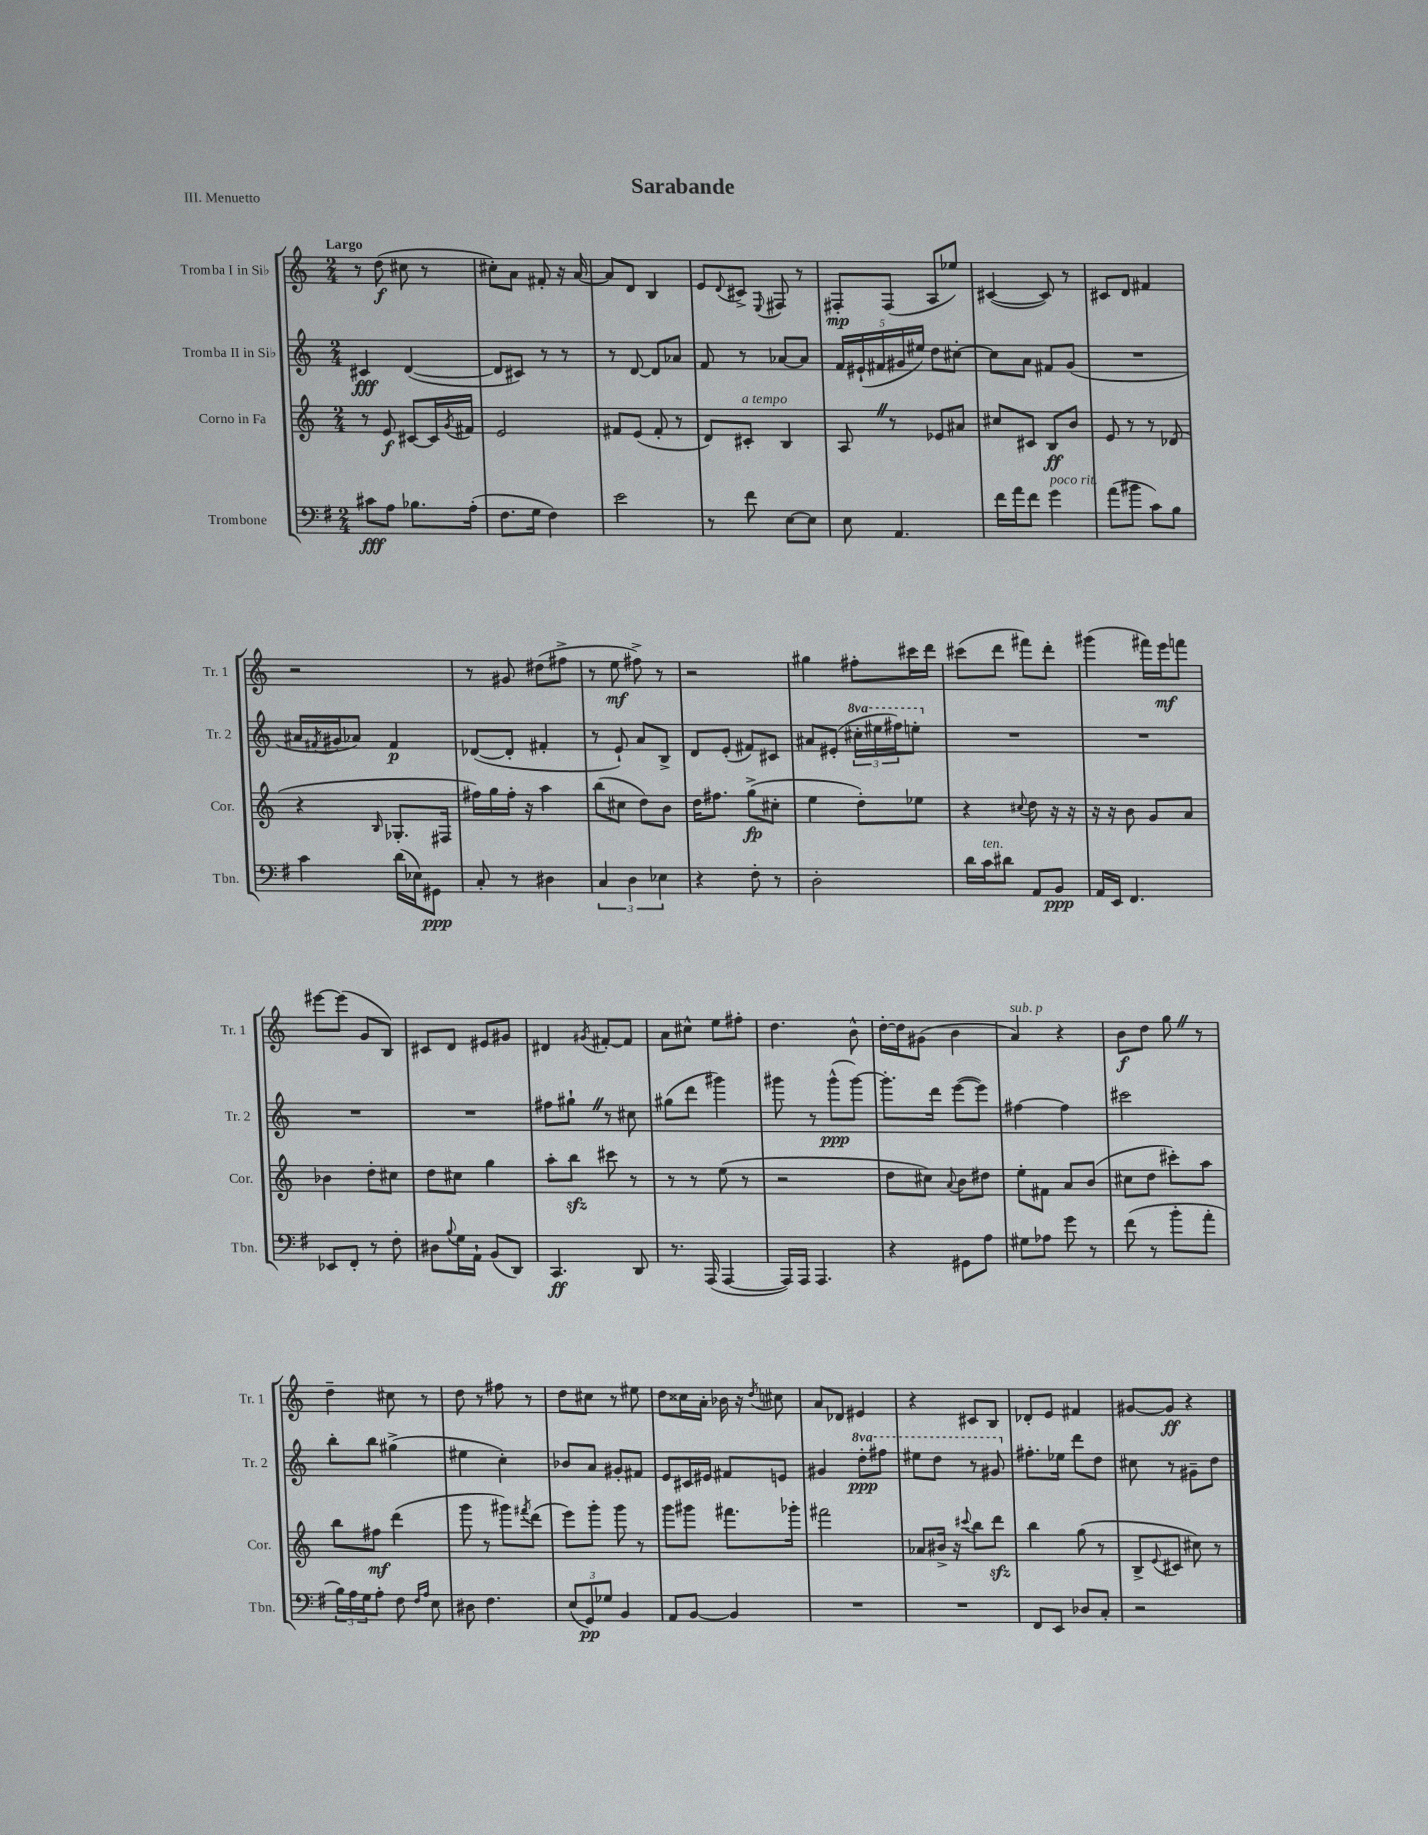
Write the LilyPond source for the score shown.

\header { title = "Sarabande" piece = "III. Menuetto" }
<<
\new StaffGroup <<
\new Staff = "s0" \with { instrumentName = "Tromba I in Sib" shortInstrumentName = "Tr. 1" } {
    \clef treble \key c \major \numericTimeSignature \time 2/4 \tempo "Largo"
    r8 d''8\f( cis''8 r8 |
    cis''8-.) a'8 fis'8-. r16 a'16~ |
    a'8 d'8 b4 |
    e'8 \appoggiatura { d'8 } cis'8-> \appoggiatura { e8 } fis8 r8 |
    fis8-.\mp fis8( a8 ees''8) |
    cis'4~( cis'8) r8 |
    cis'8 d'8 fis'4 |
    r2 |
    r8 gis'8 dis''8( fis''8-> |
    r8 e''8\mf fis''8->) r8 |
    r2 |
    gis''4 fis''8-. cis'''16 d'''16 |
    cis'''8( d'''8 fis'''8) d'''8-. |
    gis'''4( fis'''16) e'''16\mf f'''8 |
    eis'''8~ eis'''8( g'8 b8) |
    cis'8 d'8 eis'8 gis'8 |
    dis'4 \acciaccatura { gis'8 } fis'8~-. fis'8 |
    a'8 cis''8-^ e''8 fis''8-. |
    d''4. b'8-^ |
    d''16~-. d''16 gis'8( b'4 |
    a'4^\markup { \italic "sub. p" }) r4 |
    b'8\f d''8 g''8 \once \override BreathingSign.text = \markup { \musicglyph "scripts.caesura.straight" } \breathe r8 |
    d''4-- cis''8 r8 |
    d''8 r8 fis''8 r8 |
    d''8 cis''8 r8 eis''8 |
    d''8 cisis''16 a'16-. bes'16 r16 \acciaccatura { d''8 } cis''8 |
    a'8 des'8 eis'4 |
    r4 cis'8 b8 |
    des'8-. e'8 fis'4 |
    gis'8~ gis'8\ff r4 \bar "|." |
}
\new Staff = "s1" \with { instrumentName = "Tromba II in Sib" shortInstrumentName = "Tr. 2" } {
    \clef treble \key c \major \numericTimeSignature \time 2/4 \set Staff.ottavationMarkups = #ottavation-simple-ordinals
    cis'4\fff d'4~( |
    d'8 cis'8) r8 r8 |
    r8 d'8~ d'8 aes'8 |
    f'8 r8 aes'8~ aes'8 |
    \tuplet 5/4 { f'16 eis'16-!( fis'16 gis'16 eis''16) } d''8 cis''8~-. |
    cis''8 a'8 fis'8 g'8( |
    R2 |
    ais'16 \acciaccatura { fis'8 } gis'16 aes'8) fis'4\p |
    des'8~( des'8-. fis'4-. |
    r8 e'8-!) a'8 b8-> |
    d'8 e'8-.( fis'8) cis'8 |
    ais'8 eis'8-.( \tuplet 3/2 { \ottava #1 cis'''16-. eis'''16 fis'''16) } e'''8-. \ottava #0 |
    R2 |
    R2 |
    R2 |
    R2 |
    fis''8 gis''8-! \once \override BreathingSign.text = \markup { \musicglyph "scripts.caesura.straight" } \breathe r8 cis''8 |
    gis''8( d'''8 gis'''4) |
    gis'''8 r8 gis'''8-^\ppp( gis'''8~) |
    gis'''8.-. d'''16 e'''8~( e'''8) |
    fis''4~ fis''4 |
    cis'''2 |
    b''8-. b''8 gis''4->( |
    eis''4 c''4-.) |
    bes'8 a'8 gis'8-. fis'8 |
    e'8 cis'16 eis'16 fis'8 e'8 |
    gis'4 \ottava #1 d'''8-.\ppp fis'''8 |
    eis'''8 d'''8 r8 gis''8 \ottava #0 |
    fis''8.-. ees''16 d'''8 d''8 |
    cis''8 r8 gis'8-- d''8 \bar "|." |
}
\new Staff = "s2" \with { instrumentName = "Corno in Fa" shortInstrumentName = "Cor." } {
    \clef treble \key c \major \numericTimeSignature \time 2/4
    r8 e'8\f cis'8~ cis'16 \acciaccatura { g'8 } fis'16 |
    e'2 |
    fis'8 e'8( fis'8-. r8 |
    d'8) cis'8-.^\markup { \italic "a tempo" } b4 |
    a8 \once \override BreathingSign.text = \markup { \musicglyph "scripts.caesura.straight" } \breathe r8 ees'8 ais'8 |
    cis''8 cis'8 b8\ff b'8 |
    e'8 r8 r8 des'8( |
    r4 \grace { b16 } ges8.-. fis16 |
    fis''16) g''16 fis''16-. r16 a''4 |
    b''8( cis''8 d''8) b'8 |
    d''16 fis''8. g''8->\fp( cis''8-. |
    e''4 d''8-.) ees''8 |
    r4 \appoggiatura { cis''8 } d''8 r16 r16 |
    r16 r16 b'8 g'8 a'8 |
    bes'4 d''8-. cis''8 |
    d''8 cis''8 g''4 |
    a''8-. b''8\sfz cis'''8 r8 |
    r8 r8 e''8( r8 |
    r2 |
    d''8 cis''8) \appoggiatura { a'8 } b'8 dis''8 |
    e''8-. fis'8 a'8 b'8( |
    cis''8 d''8 cis'''8-.) a''8 |
    b''8 fis''8\mf d'''4( |
    g'''8 r8 gis'''8) \acciaccatura { fis'''8 } d'''8( |
    e'''8) g'''8-. g'''8 r8 |
    g'''8 gis'''8 fis'''8. ges'''16-. |
    fis'''2 |
    aes'8 bis'16-> r16 \appoggiatura { cis'''8 } b''8 d'''8\sfz |
    b''4 g''8( r8 |
    b8-> \appoggiatura { e'8 } cis'8 cis''8) r8 \bar "|." |
}
\new Staff = "s3" \with { instrumentName = "Trombone" shortInstrumentName = "Tbn." } {
    \clef bass \key g \major \numericTimeSignature \time 2/4
    cis'8\fff a8 bes8. a16-.( |
    fis8. g16 fis4) |
    e'2 |
    r8 fis'8 e8~ e8 |
    e8 a,4. |
    fis'16 a'16 fis'8 g'4^\markup { \italic "poco rit." } |
    a'8( bis'8 c'8) b8 |
    c'4 d'16( ees16) gis,8\ppp |
    c8-. r8 dis4 |
    \tuplet 3/2 { c4 d4 ees4 } |
    r4 fis8-. r8 |
    d2-. |
    d'16 c'16^\markup { \italic "ten." } dis'8 a,8 b,8\ppp |
    a,16 e,16 fis,4. |
    ees,8 fis,8-. r8 fis8-. |
    dis8 \appoggiatura { b8 } g16 a,16-! b,8( d,8) |
    c,4.\ff d,8 |
    r8. a,,16( a,,4~ |
    a,,16) a,,16 a,,4. |
    r4 gis,8 a8 |
    gis8 aes8 g'8 r8 |
    fis'8( r8 b'8-. a'8-. |
    \tuplet 3/2 { b16) a16 g16 } a8-. fis8 \grace { fis16 a16 } e8 |
    dis8 fis4. |
    \tuplet 3/2 { e8( g,8\pp) ges8 } b,4 |
    a,8 b,8~ b,4 |
    R2 |
    R2 |
    fis,8 e,8 des8 c8-. |
    r2 \bar "|." |
}
>>
>>
\layout { \context { \Score \remove "Bar_number_engraver" } }
